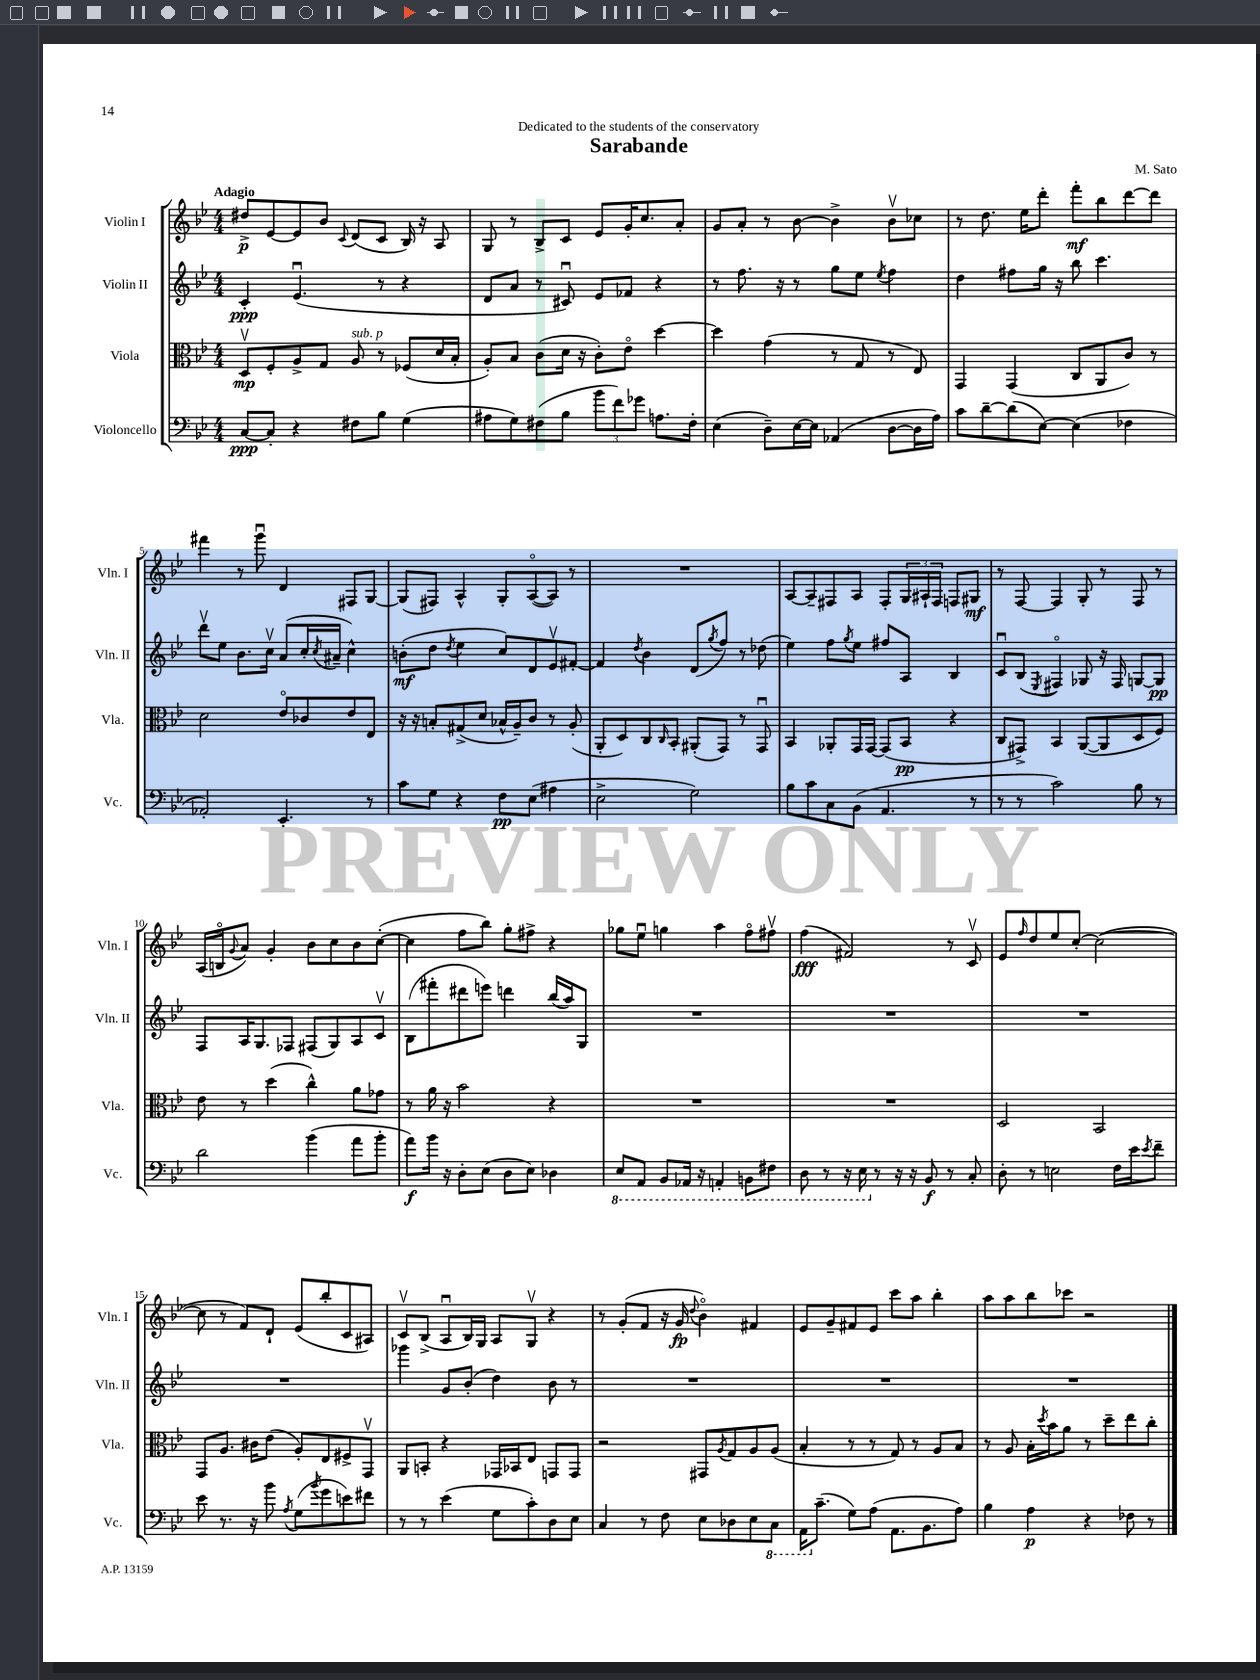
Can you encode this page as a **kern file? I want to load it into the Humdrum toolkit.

**kern	**kern	**kern	**kern
*staff4	*staff3	*staff2	*staff1
*clefF4	*clefC3	*clefG2	*clefG2
*k[b-e-]	*k[b-e-]	*k[b-e-]	*k[b-e-]
*M4/4	*M4/4	*M4/4	*M4/4
[8C/L	8Dv/L	4c'/	8dd#^/L
8C'/]J	8F'/	.	[8e-/
4r	8A^/	(4.e-u/	8e-/]
.	8G/J	.	8b-/J
.	.	.	8qqc/
8F#\L	8A/	.	(8d/L
8B-\J	8r	8r	8c/J
(4G\	(8F-/L	4r	16B-/)
.	.	.	16r
.	16d/L	.	8A/
.	16B-'/JJ	.	.
=	=	=	=
8A#\L	8A'/L)	8d/L	8G/
8G\)	8B-/J	8a/J	8r
(8F#\	(8c\L	8r	8B-^/L
8B-\J	16d\Jk	8c#u/)	8c/J
.	16r	.	.
12b-\L	8c'\L)	8e-/L	8e-/L
12f\)	.	.	.
.	8e-o\J	8f-/J	16g'/K
12g-\J	.	.	.
.	.	.	8.cc/
8.A\L	[4dd\	4r	.
.	.	.	8a'/J
16F#'\Jk	.	.	.
=	=	=	=
(4E-\	4dd\]	8r	8g/L
.	.	8.ff\	8a'/J
8D~\L)	(4g\	.	8r
.	.	16r	.
[16E-\L	.	8r	[8b-\
16E-\]JJ	.	.	.
(4AA-/	8r	8gg\L	4b-^\]
.	8G/	8ee-\J	.
.	.	8qee-/	.
[8D\L	8r	4ff\	8b-v\L
16D\]L	8E-/)	.	8cc-\J
16A\JJ)	.	.	.
=	=	=	=
8c\L	4GG/	4dd\	8r
[8d~\	.	.	8.dd\
(8d\]	(4GG/	8ff#\L	.
.	.	.	16ee-\LK
[8E-\J)	.	16gg\Jk	8ddd'\J
.	.	16r	.
(4E-\]	8C/L	8bb-\	8fff'\L
.	8AA/	4.ccc\	8bb-\
4F-\	8c/J)	.	[8ddd\
.	8r	.	8ddd\]J
=	=	=	=
2AA-'/)	2d\	8dddv\L	4fff#\
.	.	8ee-\J	.
.	.	8.b-\L	8r
.	.	.	8gggu\
.	.	16ccv\Jk	.
4.EE-'/	8e-o/L	(8a/L	4d/
.	8c-/	16cc'/L	.
.	.	8qcc/	.
.	.	16a#~/JJ	.
.	8e-/	4cc^^\)	8F#/L
8r	8E-/J	.	[8G/J
=	=	=	=
8c\L	16r	(8b'\L	(8G/]L
.	16r	.	.
8G\J	8B'/L	8dd\J	8F#/J)
.	.	8qdd/	.
4r	(8G#^/	4ee-\	4A^^/
.	8d/J	.	.
8F\L	16B-^^/LL	8cc/L)	8G'/L
.	16A~/J)	.	.
(8E-\J	8c/J	8d/	([8Ao/
4A#\	8r	8e-v/	8A/]J)
.	(8A'/	[8f#'/J	8r
=	=	=	=
2E-^\	8AA'/L	4f#/]	1r
.	8D/)	.	.
.	.	8qdd/	.
.	8C/	4b-\	.
.	16qqC/	.	.
.	8BB-'/J	.	.
2G\)	(8AA#'/L	(8d/L	.
.	.	8qgg/	.
.	8GG/J)	8ff/J)	.
.	8r	8r	.
.	8GGu/	(8dd-\	.
=	=	=	=
8B-\L	4BB-/	4ee-\)	[8A/L
8c\	.	.	8A~/]
8C\	8AA-'/L	8ff\L	8F#/
.	.	8qgg/	.
(8BB-\J	16GG/L	8ee-\J	8A/J
.	[16GG/JJ	.	.
4.AA/	(8GG/]L	8ff#/L	8F#'/L
.	8BB-/J	8A/J	24G/L
.	.	.	24A#`/
.	.	.	24F#/JJ
.	4r	4B-/	8F/L
8r	.	.	8G#/J
=	=	=	=
8r	8C/L	8cu/L	8r
8r	8GG#^/J)	(8B-/J	[8F/
.	.	8qE-/	.
2c\)	4BB-/	4F#o/)	4F/]
.	([8AA/L	8G-/	8G'/
.	8AA/]	16r	8r
.	.	16F#/	.
8B-\	8D/	[8G/L	8F/
8r	8F/J)	8G/]J	8r
=	=	=	=
2d\	8e-\	8F/L	(16A/LL
.	.	.	16Bo/J
.	.	.	8qqg/
.	8r	16A/K	8a/J)
.	.	8.G/	.
.	(4dd\	.	4g'/
.	.	8F-/J	.
(4b-\	4cc^^\)	(8F#/L	8b-\L
.	.	8G/)	8cc\
8a\L	8a\L	8A/	8b-\
8b-'\J	8g-\J	8cv/J	([8cc'\J
=	=	=	=
8a\L)	8r	(8B-\L	4cc\]
16b-\Jk	16a\	8fff#'\	.
16r	16r	.	.
8D'\L	2b-\	8ddd#\	8ff\L
(8E-\J	.	8eee\J)	8bb-\J)
8D\L	.	4ddd\	8gg'\L
8E-\J)	.	.	8ff#^\J
4D-\	4r	(16bb-/LL	4r
.	.	16aa/J)	.
.	.	8G/J	.
=	=	=	=
8EE-/L	1r	1r	8gg-\L
8AAA/J	.	.	8ee-u\J
8BBB-/L	.	.	4gg\
16AAA-/Jk	.	.	.
16r	.	.	.
4AAA'/	.	.	4aa\
8BBB\L	.	.	8ffo\L
8FF#\J	.	.	8ff#v\J
=	=	=	=
8DD\	1r	1r	(4ff\
8r	.	.	.
16r	.	.	2f#/)
16EE-\	.	.	.
8r	.	.	.
16r	.	.	.
16r	.	.	.
8BB-/	.	.	.
8r	.	.	8r
8C'/	.	.	8cv/
=	=	=	=
8D'\	2D/	1r	8e-/L
.	.	.	16qqff/
8r	.	.	8dd/
2E\	.	.	8ee-/
.	.	.	[8cc'/J
.	2BB-/	.	(2cc\_
16F\LL	.	.	.
16e-\J	.	.	.
8qe-/	.	.	.
8f~\J	.	.	.
=	=	=	=
8e-\	8GG/L	1r	8cc\]
8.r	8.A/J	.	8r
.	.	.	8f/L)
16r	16c#\LK	.	.
8b-\	(8e-\J	.	8d`/J
8qA/	.	.	.
(8G\L	8A'/L)	.	(8e-/L
8qb-/	.	.	.
8g\	8E-/	.	8bb-'/
8e\)	8F#^/	.	8c/
8f#\J	8GGv/J	.	8A#/J)
=	=	=	=
8r	8AA/L	4ggg-\	8cv/L
8r	8BB'/J	.	(8B-^/J
(4e-\	4r	8g/L	8Au/L
.	.	(8b-'/J	16B-/L)
.	.	.	16G/JJ
8G\L	16GG-/LL	4dd\)	8A/L
.	16BB-/J	.	.
8c'\)	8E-/J	.	8Gv/J
8D\	8GG/L	8b-\	4r
8E-\J	8GG/J	8r	.
=	=	=	=
4C/	2r	1r	8r
.	.	.	(8g'/L
8r	.	.	8f/J
8F\	.	.	16r
.	.	.	16g/
.	.	.	8qqdd/
8E-\L	8GG#/L	.	4b-o\)
.	8qA/	.	.
8D-\	8G/	.	.
8E-\	8A/	.	4f#/
8CC\J	(8A/J	.	.
=	=	=	=
16AAA\LK	4B-'/	1r	8e-/L
(8.c~\J	.	.	.
.	.	.	8g~/
8G\L)	8r	.	8f#/
(8A\J	8r	.	8e-/J
8.AA\L	8G/)	.	8ccc\L
.	8r	.	8aa\J
8.BB-\	.	.	.
.	8A/L	.	4bb-'\
8A\J)	8B-/J	.	.
=	=	=	=
4B-\	8r	1r	8aa\L
.	8A/	.	8aa\
4A\	16B-'\LL	.	8bb-\
.	8qdd/	.	.
.	16b-\J	.	.
.	8a\J	.	8ccc-\J
4r	8r	.	2r
.	8dd~\L	.	.
8F-\	8ee-\	.	.
8r	8cc'\J	.	.
==	==	==	==
*-	*-	*-	*-
